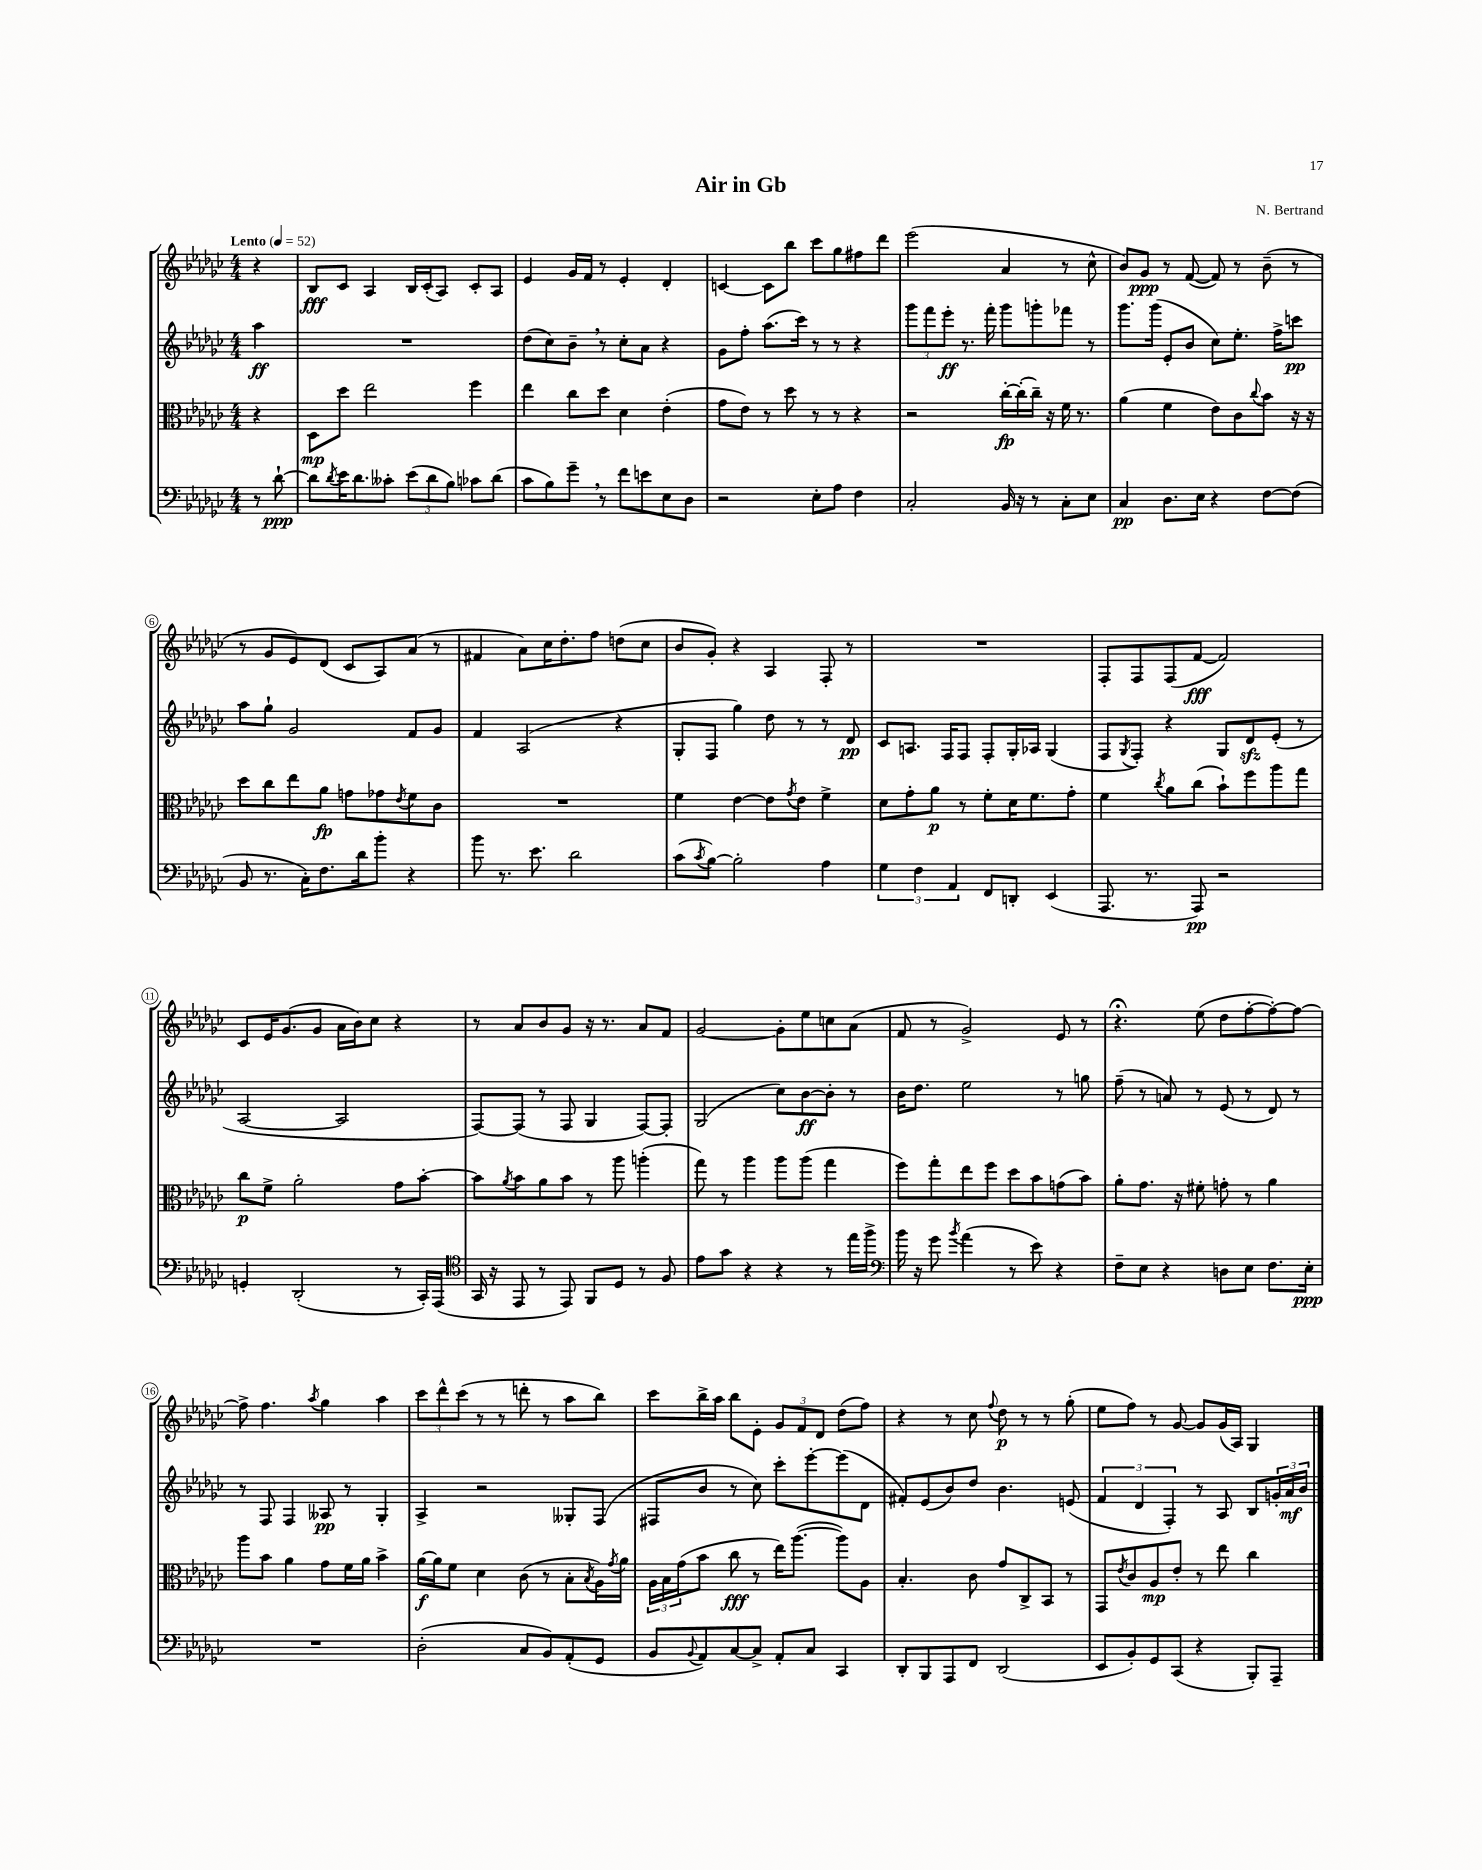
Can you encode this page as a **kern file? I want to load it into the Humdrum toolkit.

**kern	**dynam	**kern	**dynam	**kern	**dynam	**kern	**dynam
*part4	*part4	*part3	*part3	*part2	*part2	*part1	*part1
*staff4	*staff4	*staff3	*staff3	*staff2	*staff2	*staff1	*staff1
*clefF4	*	*clefC3	*	*clefG2	*	*clefG2	*
*k[b-e-a-d-g-c-]	*	*k[b-e-a-d-g-c-]	*	*k[b-e-a-d-g-c-]	*	*k[b-e-a-d-g-c-]	*
*M4/4	*	*M4/4	*	*M4/4	*	*M4/4	*
*MM52	*	*MM52	*	*MM52	*	*MM52	*
=	=	=	=	=	=	=	=
!	!	!	!	!	!	!LO:TX:a:B:t=Lento	!
8r	.	4r	.	4aa-\	ff	4r	.
[8d-`\	ppp	.	.	.	.	.	.
=1	=1	=1	=1	=1	=1	=1	=1
8d-\L]	.	8D-\L	mp	1r	.	8B-/L	fff
8qd-/	.	.	.	.	.	.	.
16e-\K	.	8dd-\J	.	.	.	8c-/J	.
8.d-\	.	.	.	.	.	.	.
.	.	2ee-\	.	.	.	4A-/	.
8c--X'\J	.	.	.	.	.	.	.
(12e-\L	.	.	.	.	.	16B-/LL	.
.	.	.	.	.	.	(16c-'/J	.
12d-\	.	.	.	.	.	.	.
.	.	.	.	.	.	8A-/J)	.
12B-\J)	.	.	.	.	.	.	.
8c-X\L	.	4ff\	.	.	.	8c-'/L	.
(8d-\J	.	.	.	.	.	8A-/J	.
=2	=2	=2	=2	=2	=2	=2	=2
8c-\L	.	4ee-\	.	(8dd-\L	.	4e-/	.
8B-\)	.	.	.	8cc-\)	.	.	.
8g-~,\J	.	8cc-\L	.	8b-~,\J	.	16g-/LL	.
.	.	.	.	.	.	16f/JJ	.
8r	.	8dd-\J	.	8r	.	8r	.
8f\L	.	4d-\	.	8cc-'\L	.	4e-'/	.
8en\	.	.	.	8a-\J	.	.	.
8E-\	.	(4e-'\	.	4r	.	4d-'/	.
8D-\J	.	.	.	.	.	.	.
=3	=3	=3	=3	=3	=3	=3	=3
2r	.	8g-\L	.	8g-\L	.	[4cn/	.
.	.	8e-\J)	.	8ff'\J	.	.	.
.	.	8r	.	(8.aa-\L	.	8c\L]	.
.	.	8dd-\	.	.	.	8bb-\J	.
.	.	.	.	16ccc-\Jk)	.	.	.
8E-'\L	.	8r	.	8r	.	8ccc-\L	.
8A-\J	.	8r	.	8r	.	8gg-\	.
4F\	.	4r	.	4r	.	8ff#X\	.
.	.	.	.	.	.	8ddd-\J	.
=4	=4	=4	=4	=4	=4	=4	=4
2C-'/	.	2r	.	12ggg-\L	.	(2eee-\	.
.	.	.	.	12fff\	.	.	.
.	.	.	.	12eee-'\J	ff	.	.
.	.	.	.	8.r	.	.	.
.	.	.	.	16fff'\	.	.	.
16BB-/	.	[16cc-'\LL	fp	8ggg-\L	.	4a-/	.
16r	.	(16cc-'\]	.	.	.	.	.
8r	.	16cc-~\JJ)	.	8gggn'\	.	.	.
.	.	16r	.	.	.	.	.
8C-'\L	.	16f\	.	8fff-X\J	.	8r	.
.	.	8.r	.	.	.	.	.
8E-\J	.	.	.	8r	.	8cc-^^\	.
=5	=5	=5	=5	=5	=5	=5	=5
4C-/	pp	(4a-\	.	8.ggg-\L	.	8b-/L)	.
.	.	.	.	.	.	8g-/J	ppp
.	.	.	.	(16ggg-\Jk	.	.	.
8.D-\L	.	4f\	.	8e-'/L	.	8r	.
.	.	.	.	8b-/J	.	([8f/	.
16E-\Jk	.	.	.	.	.	.	.
4r	.	8e-\L)	.	8cc-\L)	.	8f/])	.
.	.	8c-\	.	8.ee-'\J	.	8r	.
.	.	8qqcc-/	.	.	.	.	.
[8F\L	.	8b-\J	.	.	.	(8b-~\	.
.	.	.	.	16ff^\KL	.	.	.
(8F\J]	.	16r	.	8cccn\J	pp	8r	.
.	.	16r	.	.	.	.	.
!!LO:LB:g=z
=6	=6	=6	=6	=6	=6	=6	=6
8BB-/	.	8dd-\L	.	8aa-\L	.	8r	.
8.r	.	8cc-\	.	8gg-`\J	.	8g-/L	.
.	.	8ee-\	.	2g-/	.	8e-/)	.
16C-'\KL)	.	.	.	.	.	.	.
8.F\	.	8a-\J	fp	.	.	(8d-/J	.
.	.	8gn\L	.	.	.	8c-/L	.
16d-\k	.	.	.	.	.	.	.
8b-'\J	.	8g-X\	.	.	.	8A-/)	.
.	.	8qe-/	.	.	.	.	.
4r	.	8f\	.	8f/L	.	(8a-/J	.
.	.	8c-\J	.	8g-/J	.	8r	.
=7	=7	=7	=7	=7	=7	=7	=7
8b-\	.	1r	.	4f/	.	4f#X/	.
8.r	.	.	.	.	.	.	.
.	.	.	.	(2A-/	.	8a-\L)	.
8.e-\	.	.	.	.	.	.	.
.	.	.	.	.	.	16cc-\K	.
.	.	.	.	.	.	8.dd-'\	.
2d-\	.	.	.	.	.	.	.
.	.	.	.	.	.	8ff\J	.
.	.	.	.	4r	.	(8ddn\L	.
.	.	.	.	.	.	8cc-\J	.
=8	=8	=8	=8	=8	=8	=8	=8
(8c-\L	.	4f\	.	8G-'/L	.	8b-/L	.
8qc-/	.	.	.	.	.	.	.
[8B-\J)	.	.	.	8F/J	.	8g-'/J)	.
2B-'\]	.	[4e-\	.	4gg-\)	.	4r	.
.	.	8e-\L]	.	8dd-\	.	4A-/	.
.	.	8qg-/	.	.	.	.	.
.	.	8e-\J	.	8r	.	.	.
4A-\	.	4f^\	.	8r	.	8F'/	.
.	.	.	.	8d-/	pp	8r	.
=9	=9	=9	=9	=9	=9	=9	=9
6G-\	.	8d-\L	.	8c-/L	.	1r	.
.	.	8g-'\	.	8.An/J	.	.	.
6F\	.	.	.	.	.	.	.
.	.	8a-\J	p	.	.	.	.
.	.	.	.	16F/KL	.	.	.
6AA-/	.	.	.	.	.	.	.
.	.	8r	.	8F/J	.	.	.
8FF/L	.	8f'\L	.	8F'/L	.	.	.
8DDn'/J	.	16d-\K	.	16G-'/L	.	.	.
.	.	8.f\	.	16A-X/JJ	.	.	.
(4EE-/	.	.	.	(4G-/	.	.	.
.	.	8g-'\J	.	.	.	.	.
=10	=10	=10	=10	=10	=10	=10	=10
8.AAA-/	.	4f\	.	8F/L	.	8F'/L	.
.	.	.	.	8qG-/	.	.	.
.	.	.	.	8F'/J)	.	8F/	.
8.r	.	.	.	.	.	.	.
.	.	8qcc-/	.	.	.	.	.
.	.	8a-\L	.	4r	.	(8F/	.
8AAA-/)	pp	(8cc-\J	.	.	.	[8f/J	fff
2r	.	8b-`\L)	.	8G-/L	.	2f/])	.
.	.	8ff\	.	8d-zz/	.	.	.
.	.	8aa-\	.	(8e-'/J	.	.	.
.	.	8gg-\J	.	8r	.	.	.
!!LO:LB:g=z
=11	=11	=11	=11	=11	=11	=11	=11
4GGn'/	.	8cc-\L	p	[2A-/	.	8c-/L	.
.	.	8f^\J	.	.	.	16e-/K	.
.	.	.	.	.	.	(8.g-/	.
(2DD-'/	.	2a-'\	.	.	.	.	.
.	.	.	.	.	.	8g-/J	.
.	.	.	.	2A-/]	.	16a-\LL	.
.	.	.	.	.	.	16b-\J)	.
.	.	.	.	.	.	8cc-\J	.
8r	.	8g-\L	.	.	.	4r	.
16CC-'/LL)	.	[8b-'\J	.	.	.	.	.
(16AAA-/JJ	.	.	.	.	.	.	.
=12	=12	=12	=12	=12	=12	=12	=12
*clefC4	*	*	*	*	*	*	*
16GG-/	.	8b-\L]	.	[8F/L)	.	8r	.
16r	.	.	.	.	.	.	.
.	.	8qa-/	.	.	.	.	.
8EE-/	.	8b-\	.	(8F/J]	.	8a-/L	.
8r	.	8a-\	.	8r	.	8b-/	.
8EE-/)	.	8b-\J	.	8F/	.	8g-/J	.
8FF/L	.	8r	.	4G-/	.	16r	.
.	.	.	.	.	.	8.r	.
8D-/J	.	8aa-\	.	.	.	.	.
8r	.	(4aan'\	.	[8F/L)	.	8a-/L	.
8F/	.	.	.	8F'/J]	.	8f/J	.
=13	=13	=13	=13	=13	=13	=13	=13
8e-\L	.	8gg-\)	.	(2G-/	.	[2g-/	.
8g-\J	.	8r	.	.	.	.	.
4r	.	4aa-\	.	.	.	.	.
4r	.	8aa-\L	.	8cc-\L)	.	8g-'\L]	.
.	.	(8aa-\J	.	[8b-\	ff	8ee-\	.
8r	.	4gg-\	.	8b-'\J]	.	8ccn\	.
16ee-\LL	.	.	.	8r	.	(8a-\J	.
16ff^\JJ	.	.	.	.	.	.	.
=14	=14	=14	=14	=14	=14	=14	=14
*clefF4	*	*	*	*	*	*	*
16b-\	.	8ff\L)	.	16b-\KL	.	8f/	.
16r	.	.	.	8.dd-\J	.	.	.
8g-\	.	8gg-'\	.	.	.	8r	.
8qb-/	.	.	.	.	.	.	.
(4a-\	.	8ee-\	.	2ee-\	.	2g-^/)	.
.	.	8ff\J	.	.	.	.	.
8r	.	8dd-\L	.	.	.	.	.
8e-\)	.	8b-\	.	.	.	.	.
4r	.	(8gn\	.	8r	.	8e-/	.
.	.	8b-\J)	.	8ggn\	.	8r	.
=15	=15	=15	=15	=15	=15	=15	=15
8F~\L	.	8a-'\L	.	(8ff~\	.	4.r;<	.
8E-\J	.	8.g-\J	.	8r	.	.	.
4r	.	.	.	8an/)	.	.	.
.	.	16r	.	.	.	.	.
.	.	8f#X'\	.	8r	.	(8ee-\	.
8Dn\L	.	8gn'\	.	(8e-/	.	8dd-\L	.
8E-\J	.	8r	.	8r	.	[8ff'\	.
8.F\L	.	4a-\	.	8d-/)	.	8ff'\_)	.
.	.	.	.	8r	.	8ff\J_	.
16E-'\Jk	ppp	.	.	.	.	.	.
!!LO:LB:g=z
=16	=16	=16	=16	=16	=16	=16	=16
1r	.	8aa-\L	.	8r	.	8ff^\]	.
.	.	8b-\J	.	8F/	.	4.ff\	.
.	.	4a-\	.	4F/	.	.	.
.	.	.	.	.	.	8qaa-/	.
.	.	8g-\L	.	8A--X/	pp	4gg-\	.
.	.	16f\L	.	8r	.	.	.
.	.	16a-\JJ	.	.	.	.	.
.	.	4b-^\	.	4G-'/	.	4aa-\	.
=17	=17	=17	=17	=17	=17	=17	=17
(2D-'\	.	[16a-\LL	f	4A-^/	.	12ccc-\L	.
.	.	16a-\J]	.	.	.	.	.
.	.	.	.	.	.	12ddd-^^\	.
.	.	8f\J	.	.	.	.	.
.	.	.	.	.	.	(12ccc-\J	.
.	.	4d-\	.	2r	.	8r	.
.	.	.	.	.	.	8r	.
8C-/L	.	(8c-\	.	.	.	8dddn'\	.
8BB-/)	.	8r	.	.	.	8r	.
(8AA-'/	.	8B-'\L	.	8G--X'/L	.	8aa-\L	.
.	.	8qB-/	.	.	.	.	.
8GG-/J	.	16A-\L)	.	(8F/J	.	8bb-\J)	.
.	.	8qg-/	.	.	.	.	.
.	.	16a-\JJ	.	.	.	.	.
=18	=18	=18	=18	=18	=18	=18	=18
8BB-/L	.	24A-\LL	.	8F#X/L	.	8ccc-\L	.
.	.	24B-\	.	.	.	.	.
.	.	(24g-\J	.	.	.	.	.
8qqBB-/	.	.	.	.	.	.	.
8AA-/)	.	8b-\J	.	8b-/J	.	16bb-^\L	.
.	.	.	.	.	.	16aa-\JJ	.
[8C-/	.	8cc-\	fff	8r	.	8bb-\L	.
8C-^/J]	.	8r	.	8cc-\)	.	8e-'\J	.
8AA-'/L	.	16ee-\KL)	.	8ccc-'\L	.	12g-/L	.
.	.	([8.aa-\J	.	.	.	.	.
.	.	.	.	.	.	12f/	.
8C-/J	.	.	.	[8eee-'\	.	.	.
.	.	.	.	.	.	12d-/J	.
4CC-/	.	8aa-\L])	.	(8eee-\]	.	(8dd-\L	.
.	.	8A-\J	.	8d-\J	.	8ff\J)	.
=19	=19	=19	=19	=19	=19	=19	=19
8DD-'/L	.	4.B-'/	.	8f#X'/L)	.	4r	.
8BBB-/	.	.	.	(8e-/	.	.	.
8AAA-/	.	.	.	8b-/)	.	8r	.
8FF/J	.	8c-\	.	8dd-/J	.	8cc-\	.
.	.	.	.	.	.	8qqff/	.
(2DD-/	.	8g-/L	.	4.b-\	.	8dd-\	p
.	.	8C-^/	.	.	.	8r	.
.	.	8BB-/J	.	.	.	8r	.
.	.	8r	.	(8en/	.	(8gg-'\	.
=20	=20	=20	=20	=20	=20	=20	=20
8EE-/L	.	8GG-/L	.	6f/	.	8ee-\L	.
.	.	8qe-/	.	.	.	.	.
8BB-'/)	.	8c-/	.	.	.	8ff\J)	.
.	.	.	.	6d-/	.	.	.
8GG-/	.	8A-/	mp	.	.	8r	.
.	.	.	.	6F'/)	.	.	.
(8CC-/J	.	8e-'/J	.	.	.	[8g-/	.
4r	.	8r	.	8r	.	8g-/L]	.
.	.	8ee-\	.	8A-/	.	(16g-/L	.
.	.	.	.	.	.	16A-/JJ)	.
8BBB-'/L)	.	4cc-\	.	8B-/L	.	4G-/	.
8AAA-~/J	.	.	.	24gn'/L	.	.	.
.	.	.	.	24a-/	mf	.	.
.	.	.	.	24b-/JJ	.	.	.
==	==	==	==	==	==	==	==
*-	*-	*-	*-	*-	*-	*-	*-
